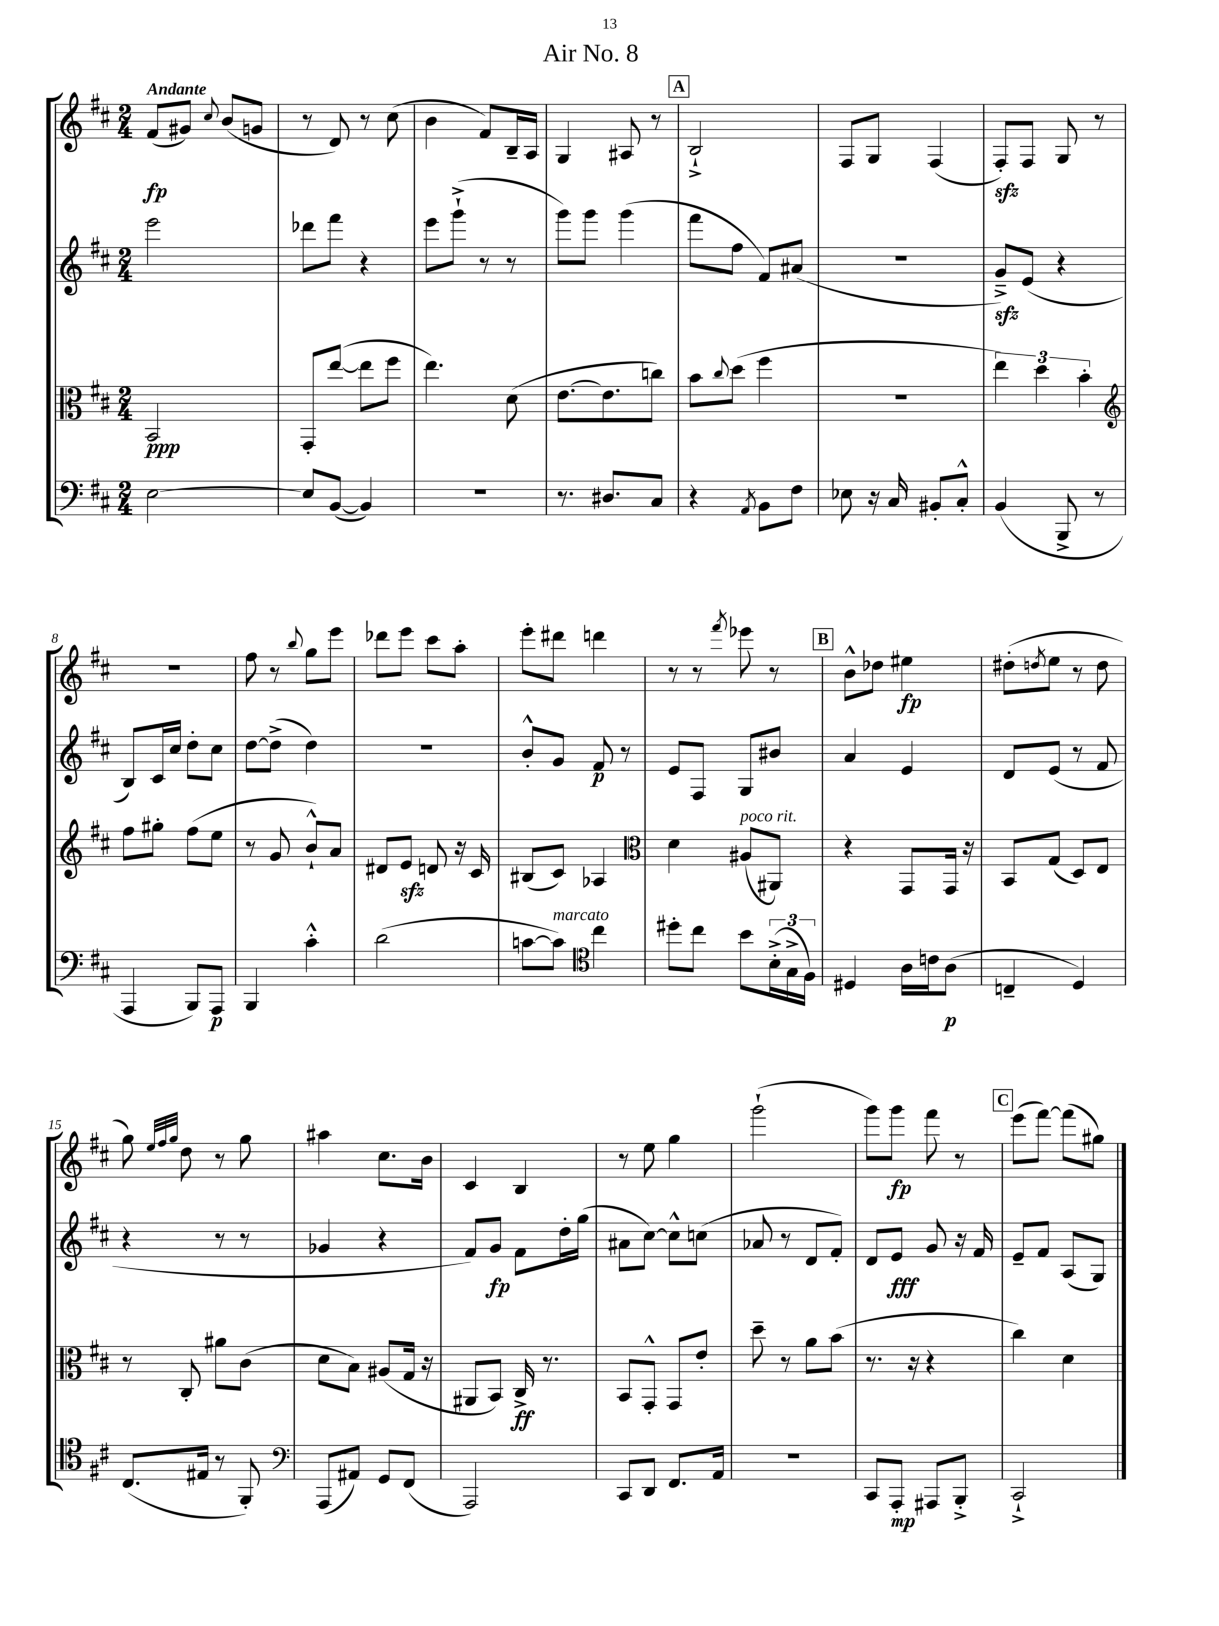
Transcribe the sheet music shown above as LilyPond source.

\header { title = "Air No. 8" }
<<
\new StaffGroup <<
\new Staff = "s0" {
    \clef treble \key d \major \numericTimeSignature \time 2/4 \tempo "Andante"
    fis'8\fp( gis'8) \appoggiatura { cis''8 } b'8( g'8 |
    r8 d'8) r8 cis''8( |
    b'4 fis'8) b16-- a16 |
    g4 ais8 r8 |
    \mark \markup { \box "A" } b2-!-> |
    fis8 g8 fis4( |
    fis8-.\sfz) fis8 g8 r8 |
    R2 |
    fis''8 r8 \appoggiatura { b''8 } g''8 e'''8 |
    des'''8 e'''8 cis'''8 a''8-. |
    e'''8-. dis'''8 d'''4 |
    r8 r8 \acciaccatura { fis'''8 } ees'''8 r8 |
    \mark \markup { \box "B" } b'8-^ des''8 eis''4\fp |
    dis''8-.( \acciaccatura { d''8 } e''8 r8 d''8 |
    g''8) \grace { e''32 fis''32 g''32 } d''8 r8 g''8 |
    ais''4 cis''8. b'16 |
    cis'4 b4 |
    r8 e''8 g''4 |
    g'''2-!( |
    g'''8) g'''8\fp fis'''8 r8 |
    \mark \markup { \box "C" } e'''8( fis'''8~) fis'''8( gis''8) \bar "|." |
}
\new Staff = "s1" {
    \clef treble \key d \major \numericTimeSignature \time 2/4
    e'''2 |
    des'''8 fis'''8 r4 |
    e'''8 g'''8-!->( r8 r8 |
    g'''8) g'''8 g'''4( |
    \mark \markup { \box "A" } fis'''8 fis''8 fis'8) ais'8( |
    R2 |
    g'8--->\sfz) e'8( r4 |
    b8) cis'16 cis''16 d''8-. cis''8 |
    d''8~ d''8->( d''4) |
    r2 |
    b'8-.-^ g'8 fis'8\p r8 |
    e'8 fis8 g8 bis'8 |
    \mark \markup { \box "B" } a'4 e'4 |
    d'8 e'8( r8 fis'8 |
    r4 r8 r8 |
    ges'4 r4 |
    fis'8) g'8\fp fis'8 d''16-. g''16( |
    ais'8 cis''8~) cis''8-^ c''8( |
    aes'8 r8 d'8 fis'8-.) |
    d'8 e'8\fff g'8 r16 fis'16 |
    \mark \markup { \box "C" } e'8-- fis'8 a8( g8) \bar "|." |
}
\new Staff = "s2" {
    \clef alto \key d \major \numericTimeSignature \time 2/4
    b,2\ppp |
    g,8-. e''8~( e''8 fis''8 |
    e''4.) d'8( |
    e'8.~ e'8. c''8) |
    \mark \markup { \box "A" } b'8 \appoggiatura { cis''8 } d''8( fis''4 |
    R2 |
    \tuplet 3/2 { e''4) d''4 b'4-. } |
    \clef treble fis''8 gis''8-. fis''8( e''8 |
    r8 g'8 b'8-!-^) a'8 |
    dis'8 e'8\sfz d'8 r16 cis'16 |
    bis8( cis'8) aes4 |
    \clef alto d'4 ais8^\markup { \italic "poco rit." }( ais,8) |
    \mark \markup { \box "B" } r4 g,8 g,16 r16 |
    b,8 g8( d8) e8 |
    r8 cis8-. ais'8 cis'8( |
    d'8 b8) ais8( g16 r16 |
    ais,8 b,8) cis16->\ff r8. |
    b,8 g,8-.-^ g,8 e'8-. |
    d''8-- r8 a'8 b'8( |
    r8. r16 r4 |
    \mark \markup { \box "C" } cis''4) d'4 \bar "|." |
}
\new Staff = "s3" {
    \clef bass \key d \major \numericTimeSignature \time 2/4
    e2~ |
    e8 b,8~( b,4) |
    r2 |
    r8. dis8. cis8 |
    \mark \markup { \box "A" } r4 \acciaccatura { a,8 } b,8 fis8 |
    ees8 r16 cis16 bis,8-. cis8-.-^ |
    b,4( b,,8-> r8 |
    a,,4 b,,8) a,,8\p |
    b,,4 cis'4-.-^ |
    d'2( |
    c'8~ c'8^\markup { \italic "marcato" }) \clef tenor cis''4 |
    dis''8-. cis''8 b'8 \tuplet 3/2 { b16-.->( g16-> fis16) } |
    \mark \markup { \box "B" } dis4 a16 c'16 a8\p( |
    c4-- d4) |
    cis8.( eis16 r8 fis,8-.) |
    \clef bass a,,8( ais,8) g,8 fis,8( |
    a,,2) |
    cis,8 d,8 fis,8. a,16 |
    R2 |
    cis,8 a,,8-.\mp ais,,8 b,,8-.-> |
    \mark \markup { \box "C" } cis,2-!-> \bar "|." |
}
>>
>>
